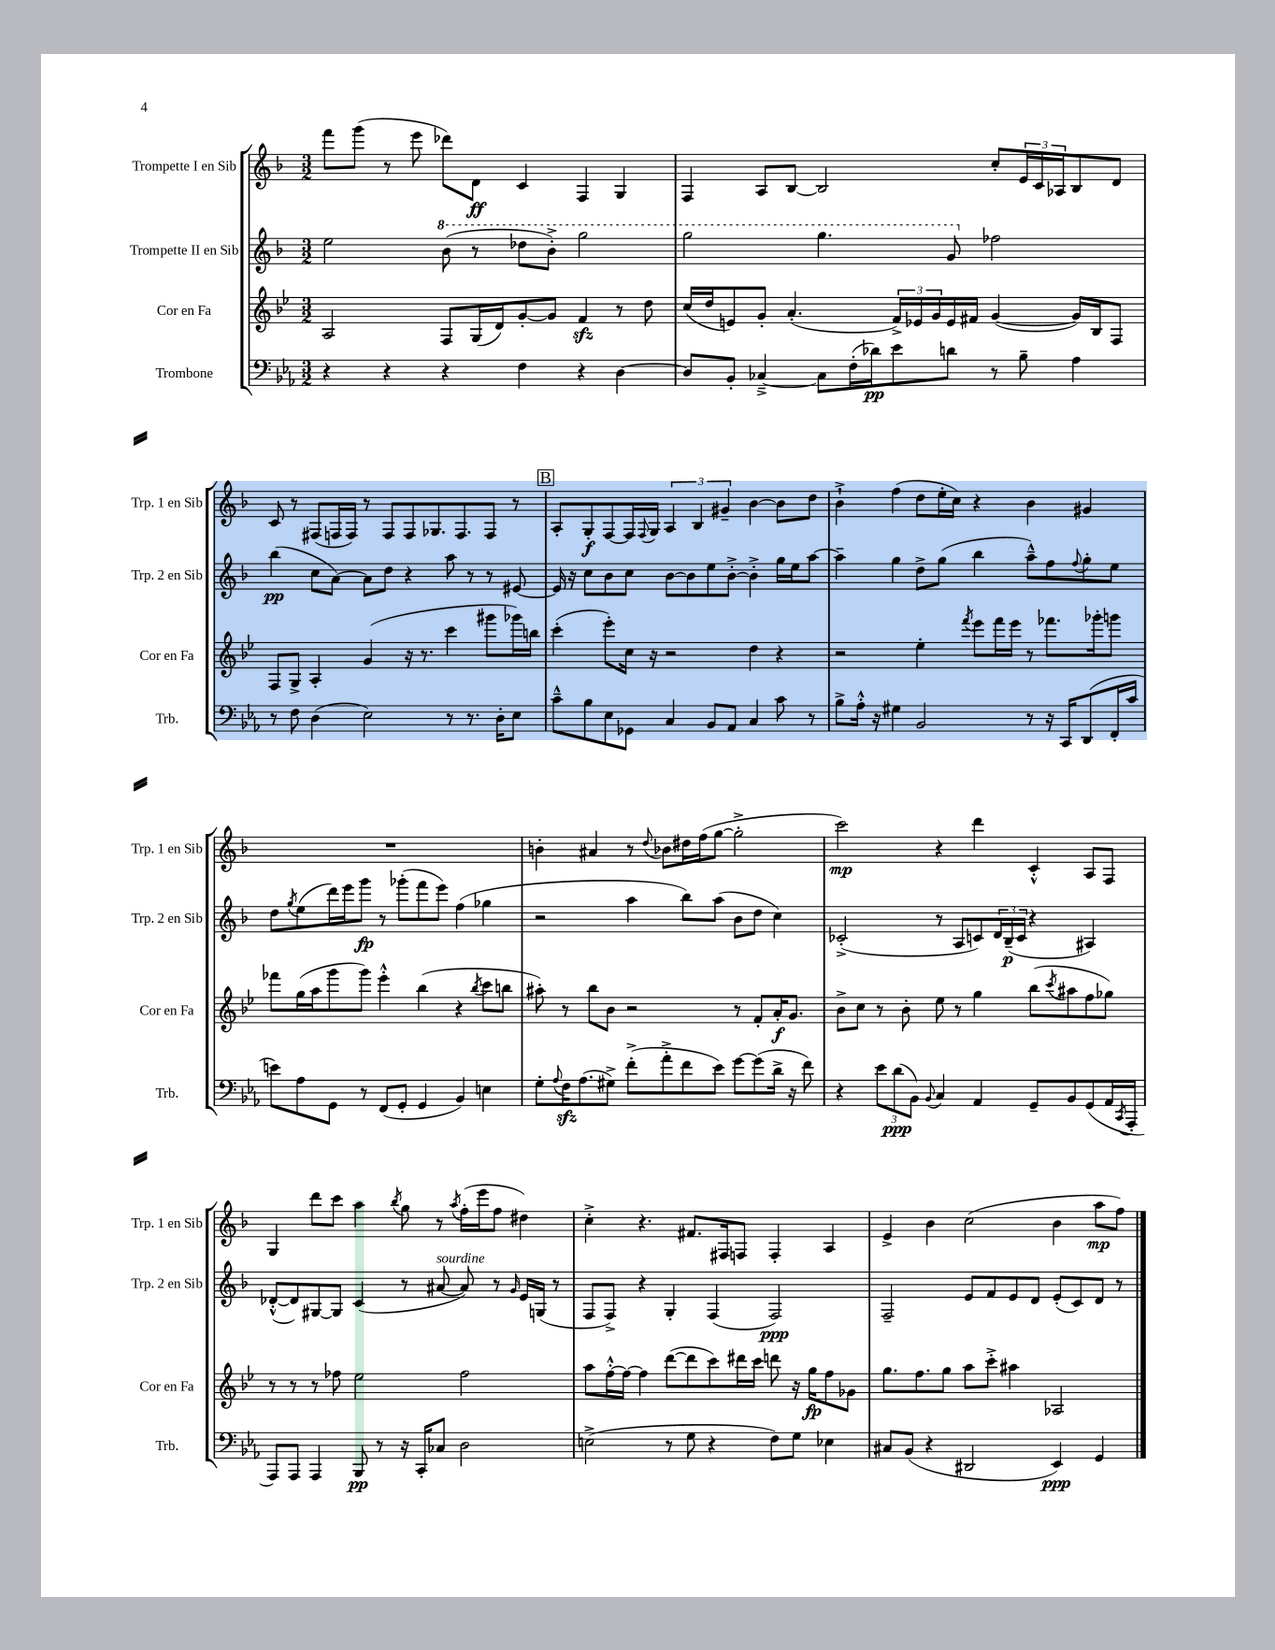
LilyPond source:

<<
\new StaffGroup <<
\new Staff = "s0" \with { instrumentName = "Trompette I en Sib" shortInstrumentName = "Trp. 1 en Sib" } {
    \clef treble \key f \major \numericTimeSignature \time 3/2
    f'''8 g'''8( r8 e'''8 des'''8) d'8\ff c'4 f4 g4 |
    f4 a8 bes8~ bes2 c''8-. \tuplet 3/2 { e'16 c'16 aes16 } bes8 d'8 |
    c'8 r8 fis8( f16 f16) r8 f8 f8 ges8. f8. f8 r8 |
    \mark \markup { \box "B" } a8-. g8-.\f f8~ f16 \appoggiatura { f8 } g16 \tuplet 3/2 { a4 bes4 gis'4-- } bes'4~ bes'8 d''8 |
    bes'4-!-> f''4( d''8 e''16-. c''16) r4 bes'4 gis'4 |
    R1. |
    b'4-. ais'4 r8 \appoggiatura { d''8 } bes'8 dis''16 f''16( g''8~ g''2-.-> |
    c'''2\mp) r4 d'''4 c'4-.-^ a8 f8 |
    g4 d'''8 c'''8 a''4 \acciaccatura { bes''8 } g''8 r8 \acciaccatura { a''8 } f''16-.( e'''16 f''8 dis''4) |
    c''4-.-> r4. fis'8. fis16 f8 f4-. a4 |
    e'4-> bes'4 c''2( bes'4 a''8\mp f''8) \bar "|." |
}
\new Staff = "s1" \with { instrumentName = "Trompette II en Sib" shortInstrumentName = "Trp. 2 en Sib" } {
    \clef treble \key f \major \numericTimeSignature \time 3/2
    e''2 \ottava #1 bes''8( r8 des'''8 bes''8-.->) g'''2 |
    g'''2 g'''4. g''8 \ottava #0 fes''2 |
    bes''4\pp( c''8 a'8~) a'8 d''8 r4 a''8 r8 r8 eis'8~ |
    \mark \markup { \box "B" } eis'16 r16 c''8 bes'8 c''8 bes'8~ bes'8 e''8 bes'8~-.-> bes'4-.-> g''16 e''16 a''8~ |
    a''4-- g''4 d''8-> g''8( bes''4 a''8---^) f''8 \appoggiatura { f''8 } g''8-. e''8 |
    d''8 \acciaccatura { g''8 } e''8( d'''16) e'''16 g'''8\fp r8 ges'''8-.( f'''8 e'''8) f''4( ges''4 |
    r2 a''4 bes''8) a''8( bes'8 d''8 c''4) |
    ces'2-.->( r8 a8 c'8) \tuplet 3/2 { d'16 bes16--\p( c'16 } r4 ais4) |
    des'8~-.-^( des'8) gis8~ gis8 c'4( r8 ais'8~^\markup { \italic "sourdine" } ais'8) r8 \grace { g'16 } e'16 g16( r8 |
    f8 f8->) r4 g4-. f4( f2\ppp) |
    f2-- e'8 f'8 e'8 d'8 e'8-.( c'8) d'8 r8 \bar "|." |
}
\new Staff = "s2" \with { instrumentName = "Cor en Fa" shortInstrumentName = "Cor en Fa" } {
    \clef treble \key bes \major \numericTimeSignature \time 3/2
    a2 f8 g16( d'16) g'8~-. g'8 f'4\sfz r8 d''8 |
    c''16( d''16 e'8) g'8-. a'4.-.( \tuplet 3/2 { f'16->) ees'16 g'16 } ees'16 fis'16 g'4~( g'16) bes16 f8 |
    f8 g8-> a4-. g'4( r16 r8. c'''4 gis'''8 ges'''16) b''16 |
    \mark \markup { \box "B" } c'''4-.( ees'''8-.) c''16 r16 r2 d''4 r4 |
    r2 ees''4-. \acciaccatura { f'''8 } ees'''8 f'''16 ees'''16 r8 fes'''8. ges'''16-. g'''8 |
    fes'''8 g''16( a''16 g'''8 g'''8) ees'''4-.-^ bes''4( r4 \acciaccatura { bes''8 } c'''8 b''8 |
    ais''8-.) r8 bes''8 bes'8 r2 r8 f'8-. a'16-.\f g'8. |
    bes'8-> c''8 r8 bes'8-. ees''8 r8 g''4 bes''8( \acciaccatura { c'''8 } ais''8 f''8 ges''8) |
    r8 r8 r8 fes''8 ees''2 fes''2 |
    a''8 f''16~-.-^ f''16~ f''4 d'''8~( d'''8 c'''8) dis'''16 c'''16 d'''8 r16 g''16\fp f''8 ges'8 |
    g''8. f''8. g''8 a''8 c'''8-.-> ais''4 aes2 \bar "|." |
}
\new Staff = "s3" \with { instrumentName = "Trombone" shortInstrumentName = "Trb." } {
    \clef bass \key ees \major \numericTimeSignature \time 3/2
    r4 r4 r4 f4 r4 d4~ |
    d8 bes,8-. ces4~---> ces8 f16-.( des'16\pp) ees'8 d'8 r8 bes8-- aes4 |
    r8 f8 d4( ees2) r8 r8. d16-. ees8 |
    \mark \markup { \box "B" } c'8---^ bes8 ees8 ges,8 c4 bes,8 aes,8 c4 c'8 r8 |
    bes8-> aes16-.-^ r16 gis4 bes,2 r8 r16 c,16 d,8( f,16-. c'16 |
    e'8) aes8 g,8 r8 f,8( g,8-. g,4 bes,4) e4 |
    g8-. \appoggiatura { aes8 } f16\sfz aes8.( gis8->) f'8-.->( aes'8-.-> f'8 ees'8) g'8~ g'8( d'16-> r16 f'8) |
    r4 \tuplet 3/2 { ees'8 d'8\ppp( bes,8) } \appoggiatura { bes,8 } c4 aes,4 g,8-- bes,8 g,8( aes,16 \acciaccatura { c,8 } aes,,16-. |
    aes,,8) aes,,8 aes,,4 bes,,8\pp r8 r16 c,16-. ces8 d2 |
    e2->( r8 g8 r4 f8) g8 ees4 |
    cis8 bes,8( r4 dis,2 ees,4\ppp) g,4 \bar "|." |
}
>>
>>
\layout { \context { \Score \remove "Bar_number_engraver" } }
